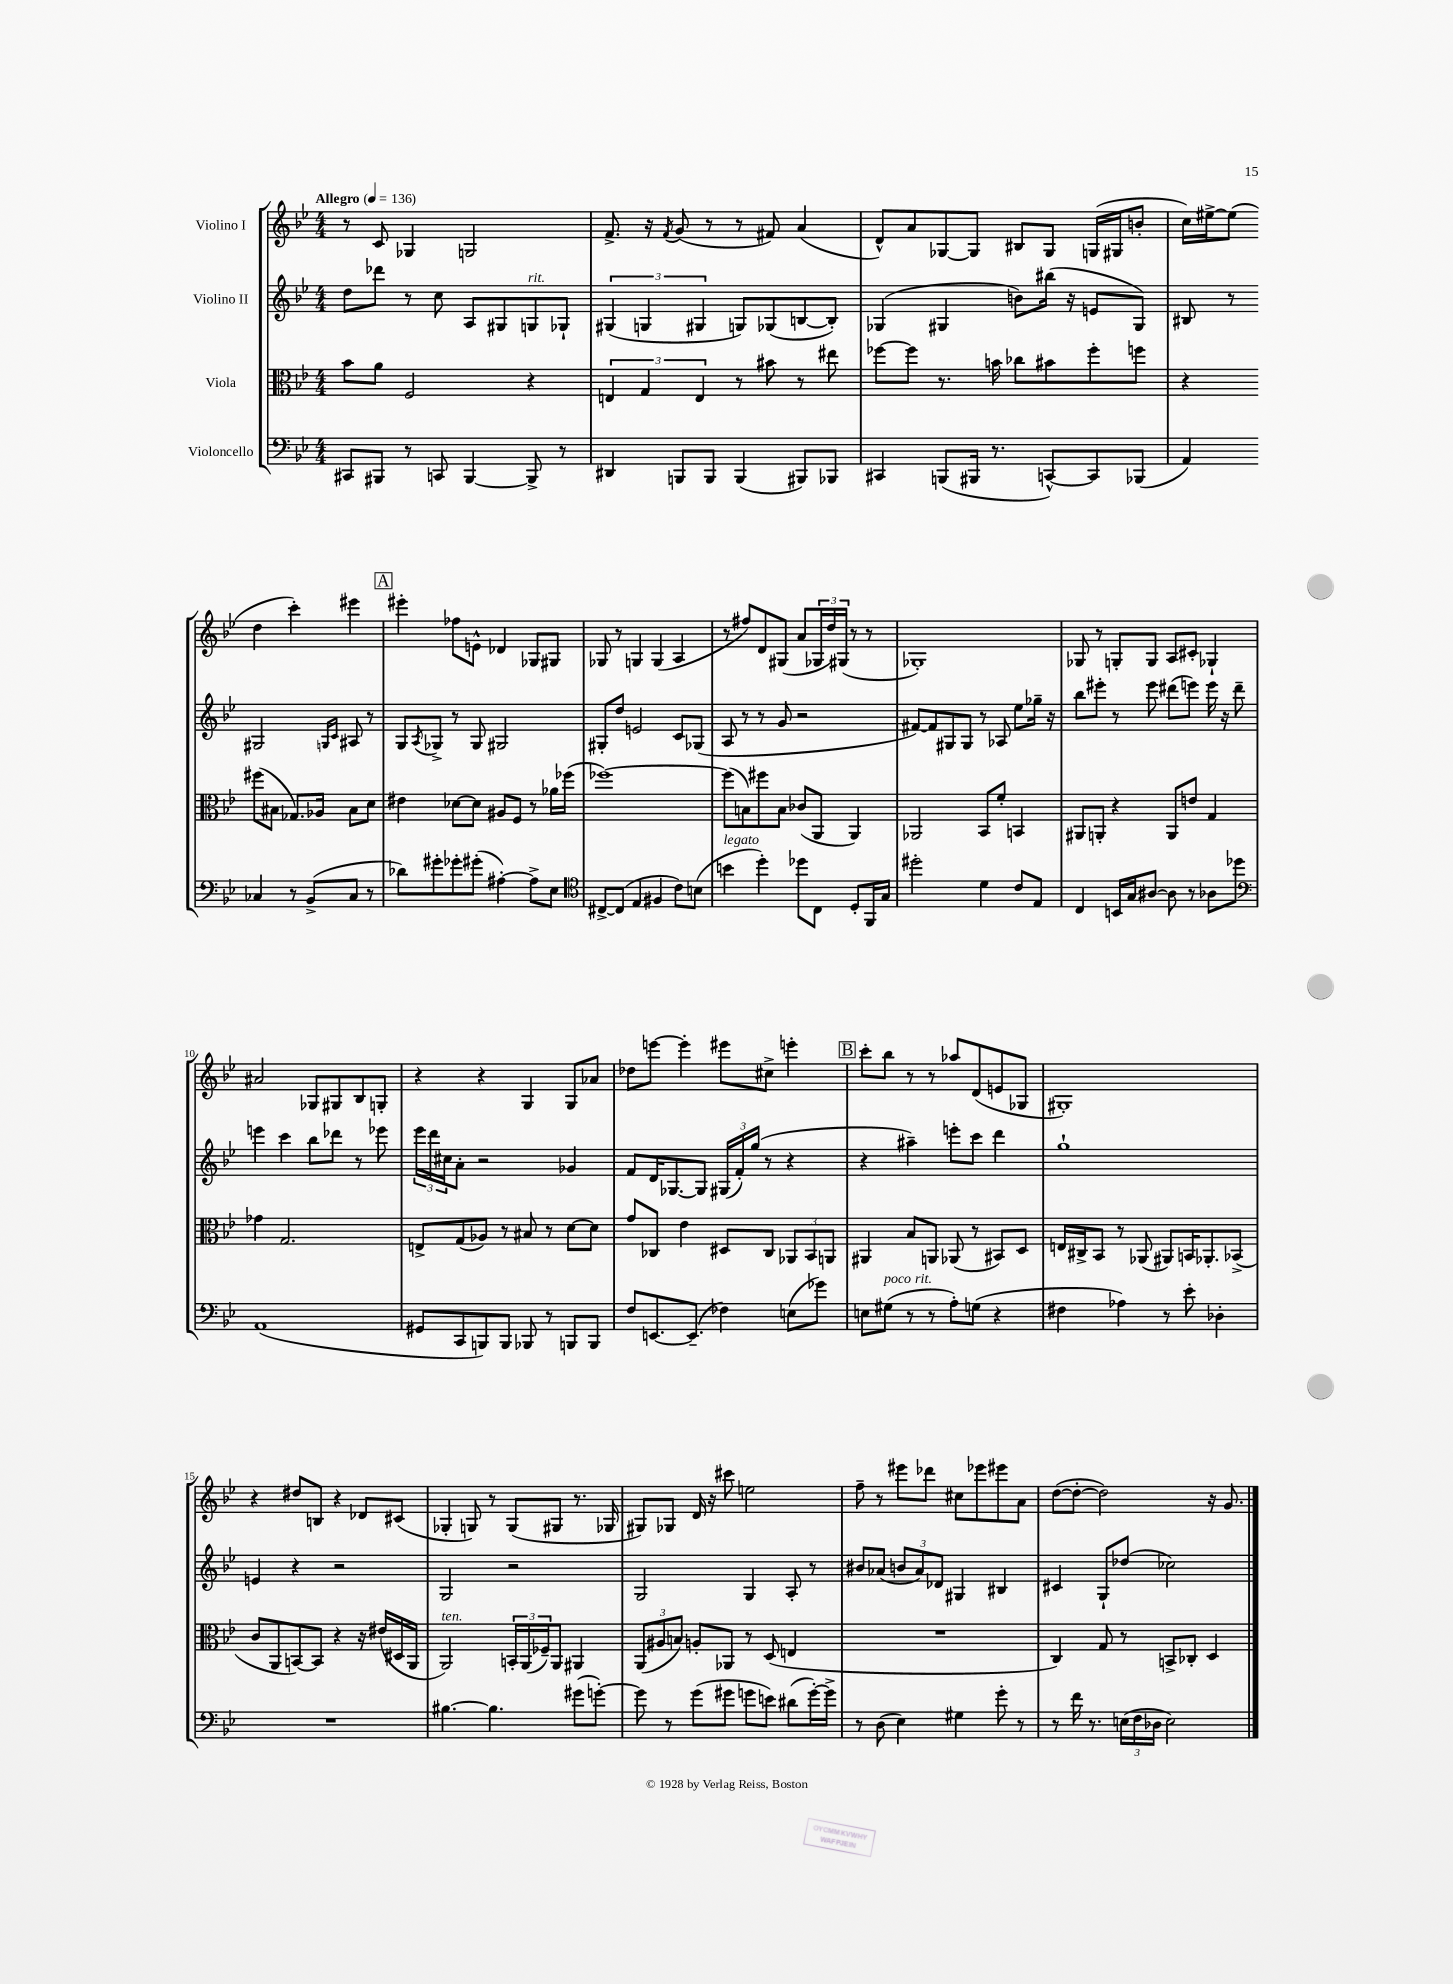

**kern	**kern	**kern	**kern
*staff4	*staff3	*staff2	*staff1
*clefF4	*clefC3	*clefG2	*clefG2
*k[b-e-]	*k[b-e-]	*k[b-e-]	*k[b-e-]
*M4/4	*M4/4	*M4/4	*M4/4
*MM136	*MM136	*MM136	*MM136
8CC#	8b-	8dd	8r
8BBB#	8a	8ddd-	8c
8r	2F	8r	4G-
8CC	.	8cc	.
[4BBB#	.	8A	2G
.	.	8G#	.
8BBB#^]	4r	8G	.
8r	.	8G-`	.
=	=	=	=
4DD#	6E	(6G#	8.f^
.	6G	6G	.
.	.	.	16r
.	.	.	8qf
8BBB	.	.	(8g
.	6E	6G#	.
8BBB	.	.	8r
(4BBB	8r	8G)	8r
.	8b#	(8G-	8f#)
8BBB#)	8r	[8B	(4a
8BBB-	8ee#	8B'])	.
=	=	=	=
4CC#	[8ff-	(4G-	8d^^)
.	8ff-]	.	8a
(8BBB	8.r	4G#	[8G-
16BBB#	.	.	8G-]
8.r	16b	.	.
.	8cc-	8b)	8B#
[8CC^^)	8b#	(16bb#	8G-
.	.	16r	.
8CC]	8ff-'	8e	(16G
.	.	.	16G#
(8BBB-	8ff	8G#)	8b'
=	=	=	=
4AA)	4r	8B#	16cc)
.	.	.	[16ee#^
.	.	8r	(8ee#]
4C-	(8ff#	2G#	4dd
.	8B#	.	.
8r	8.G-)	.	4ccc')
(8BB-^	.	.	.
.	16A-	.	.
.	.	16qqG	.
.	.	16qqc	.
8C-	8B#	8A#	4eee#
8r	8d	8r	.
=	=	=	=
8d-)	4e#	8G	4eee#'
.	.	8qA	.
8g#'	.	8G-^	.
8g-'	[8d-	8r	8ff-
(8g#'	8d-]	8G-	8e^^
[4A#')	8A#	2G#	4d-
.	8F	.	.
8A#^]	8r	.	8G-
8E-	16a-	.	8G#
.	(16ff-	.	.
=	=	=	=
*clefC4	*	*	*
[8C#^	[1ff-)	8G#'	8G-
(8C#]	.	8dd	8r
4E-	.	2e	4G
4F#	.	.	(4G
8c)	.	8c	4A
(8B	.	(8G-	.
=	=	=	=
4b	(8ff-]	8A	8r
.	8B)	8r	8ff#)
4dd')	8ff#	8r	8d
.	8B	8g	(8G#
8dd-	(8c-	2r	8a
8C	8AA	.	24G-
.	.	.	24dd)
.	.	.	(24G#
8D'	4AA)	.	8r
16FF	.	.	8r
16G	.	.	.
=	=	=	=
2dd#'	2AA-	[8f#)	1G-')
.	.	8f#]	.
.	.	8G#	.
.	.	8G#	.
4d	8BB-	8r	.
.	8f'	8A-	.
8c	4BB	8ee-	.
8E-	.	16gg-~	.
.	.	16r	.
=	=	=	=
4C	8AA#	8bb-	8G-
.	8AA'	8eee#'	8r
16BB	4r	8r	8G'
16G	.	.	.
[8A#	.	8eee#	8G
8A#]	8AA	(8ddd#	8A
8r	8e	8eee)	8c#'
8A-	4G	16eee	4G-`
.	.	16r	.
8dd-	.	8ddd#~	.
=	=	=	=
*clefF4	*	*	*
(1AA	4g-	4eee	2a#
.	2.G	4ccc	.
.	.	8bb-	8G-
.	.	8ddd-	8G#
.	.	8r	8B-
.	.	8eee-	8G'
=	=	=	=
8GG#	8E^	24eee-	4r
.	.	24ddd	.
.	.	24cc#	.
8CC	(8G	8a'	.
8BBB)	8A-)	2r	4r
8BBB	8r	.	.
8BBB-	8B#	.	4G
8r	8r	.	.
8BBB	[8d	4g-	8G
8BBB	8d]	.	8a-
=	=	=	=
8F	8g	8f	8dd-
[8.EE	8C-	16d	[8eee
.	.	[8.G-	.
.	4e-	.	4eee']
(8.EE~]	.	.	.
.	.	8G-]	.
4F-)	8D#	(24G#	8eee#
.	.	24f')	.
.	.	(24gg	.
.	8C-	8r	8cc#^
(8E	12AA-	4r	4eee'
.	12BB-	.	.
8g-)	.	.	.
.	12AA	.	.
=	=	=	=
8E	4AA#	4r	8ccc'
(8G#	.	.	8bb-
8r	8B-	4aa#~)	8r
8r	8AA	.	8r
8A')	(8AA-	8eee'	8aa-
(8G	8r	8ccc	(8d
4r	8BB#)	4ddd	8e
.	8D	.	8G-
=	=	=	=
4F#	16E	1gg`	1G#')
.	16C#^	.	.
.	8BB-	.	.
4A-)	8r	.	.
.	(8AA-	.	.
8r	8AA#)	.	.
8e-'	16BB	.	.
.	8.AA-'	.	.
4D-'	.	.	.
.	(8BB-^	.	.
=	=	=	=
1r	8c	4e	4r
.	8AA	.	.
.	[8BB)	4r	8dd#
.	8BB]	.	8B
.	4r	2r	4r
.	16r	.	8d-
.	(16e#	.	.
.	16D#	.	(8c#
.	16AA	.	.
=	=	=	=
[4.B#	2AA)	2G	4G-'
.	.	.	8G)
4.B#]	.	.	8r
.	24BB'	2r	(8G
.	(24AA	.	.
.	24F-~)	.	.
.	8AA	.	8G#
(8g#	4AA#	.	8.r
[8g')	.	.	.
.	.	.	16G-
=	=	=	=
8g]	(12AA	2G	8G#)
.	12A#	.	.
8r	.	.	8G-
.	12B)	.	.
(8g	8A'	.	16d
.	.	.	16r
8g#	8AA-	.	8ccc#
8g	8r	4G	2ee
8e)	(8D	.	.
(8d#	4E	8A'	.
[16g')	.	8r	.
16g^]	.	.	.
=	=	=	=
8r	1r	8b#	8ff~
(8D	.	(8a-	8r
4E-)	.	12b	8eee#
.	.	12a-)	.
.	.	.	8ddd-
.	.	12d-	.
4G#	.	4G#	8cc#
.	.	.	8eee-
8g'	.	4B#	8eee#
8r	.	.	8a
=	=	=	=
8r	4C)	4c#	([8dd
16f	.	.	8dd'_
8.r	.	.	.
.	8G	8G`	2dd])
(24E	8r	(8dd-	.
24F	.	.	.
24D-	.	.	.
2E)	8BB^	2cc-)	.
.	8C-'	.	.
.	4D	.	16r
.	.	.	8.g
==	==	==	==
*-	*-	*-	*-
